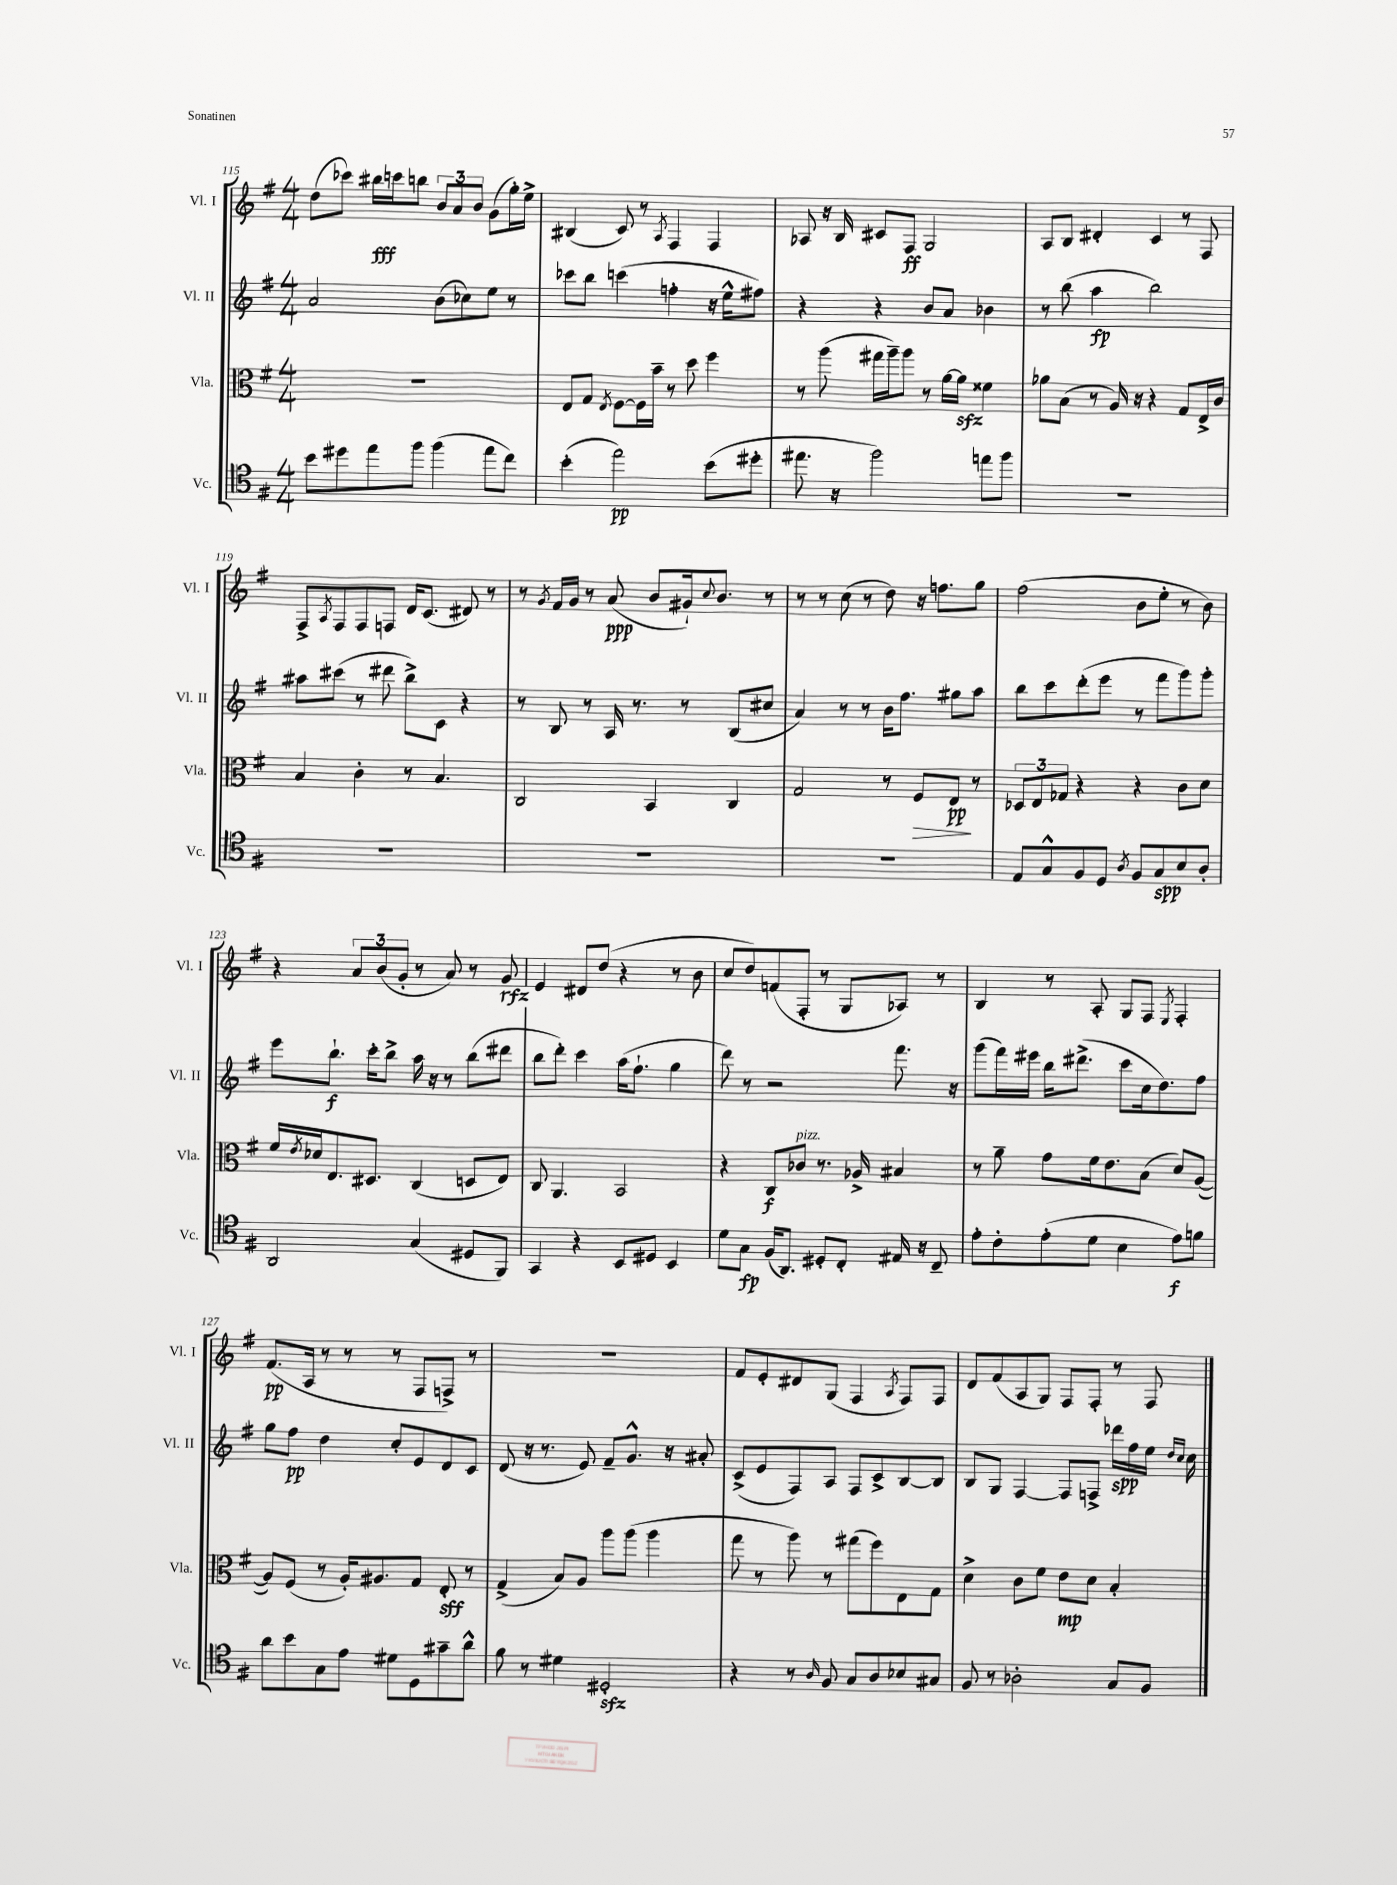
<<
\new StaffGroup <<
\new Staff = "s0" \with { instrumentName = "Vl. I" shortInstrumentName = "Vl. I" } {
    \clef treble \key g \major \numericTimeSignature \time 4/4
    d''8( ces'''8) bis''16\fff c'''16 b''8 \tuplet 3/2 { b'8 a'8 b'8 } g'8( g''16-.) e''16-> |
    bis4( c'8) r8 \acciaccatura { a8 } fis4 fis4 |
    aes8 r16 b16 cis'8 fis8\ff g2 |
    a8 b8 dis'4-. c'4 r8 fis8 |
    fis8-> \acciaccatura { a8 } fis8 fis8 f8 d'16 c'8.( dis'8) r8 |
    r8 \acciaccatura { g'8 } fis'16 g'16 r8 a'8\ppp( b'8 gis'16-!) \appoggiatura { c''8 } b'8. r8 |
    r8 r8 c''8( r8 d''8) r16 f''8. g''8 |
    fis''2( b'8 e''8-. r8 b'8) |
    r4 \tuplet 3/2 { a'8 b'8( g'8-. } r8 a'8) r8 g'8\rfz |
    e'4 dis'8 d''8( r4 r8 b'8 |
    c''8 d''8) f'8( fis8-. r8 g8 aes8) r8 |
    b4 r8 a8-. g8 fis8 \acciaccatura { e8 } fis4-. |
    fis'8.\pp( a16 r8 r8 r8 fis8 f8->) r8 |
    R1 |
    fis'8 e'8-. dis'8 g8( fis4 \acciaccatura { a8 } fis8) fis8 |
    d'8 fis'8( a8 g8) fis8 fis8-. r8 fis8 \bar "|." |
}
\new Staff = "s1" \with { instrumentName = "Vl. II" shortInstrumentName = "Vl. II" } {
    \clef treble \key g \major \numericTimeSignature \time 4/4
    a'2 b'8( ces''8) e''8 r8 |
    ces'''8 b''8 c'''4( f''4-. r16 e''16-^ fis''8) |
    r4 r4 b'8 a'8 bes'4 |
    r8 b''8( a''4\fp b''2) |
    ais''8 cis'''8( r8 dis'''8 b''8->) c'8 r4 |
    r8 b8 r8 a16 r8. r8 b8( cis''8 |
    a'4) r8 r8 b'16 fis''8. gis''8 a''8 |
    b''8 c'''8 d'''8-.( e'''8 r8 fis'''8 g'''8) g'''8-. |
    e'''8 b''8.-!\f c'''16-. b''8-> a''16 r16 r8 b''8( dis'''8 |
    b''8 d'''8-.) c'''4 a''16( fis''8.-! g''4 |
    d'''8) r8 r2 fis'''8. r16 |
    g'''8( fis'''16) eis'''16 b''16 dis'''8.->( c'''8 c''16 d''8.) fis''8 |
    g''8 fis''8\pp d''4 c''8-. e'8 d'8 c'8 |
    d'8( r16 r8. e'8) fis'8-- g'8.-^ r16 ais'8-. |
    c'8->( e'8 fis8) a8 fis8 c'8-> b8~ b8 |
    b8 g8 fis4~ fis8 f8-> des'''16\spp fis''16 e''16 \grace { d''16 c''16 } c''16 \bar "|." |
}
\new Staff = "s2" \with { instrumentName = "Vla." shortInstrumentName = "Vla." } {
    \clef alto \key g \major \numericTimeSignature \time 4/4
    R1 |
    e8 g8 \acciaccatura { e8 } fis8~ fis16 b'16-- r8 d''8 fis''4 |
    r8 a''8( gis''16 a''16--) a''8 r8 a'16~ a'16\sfz fisis'4 |
    aes'8 b8( r8 a16) r16 r4 g8 e16-> c'16 |
    b4 c'4-. r8 b4. |
    c2 b,4 c4 |
    g2 r8 fis8\> e8\pp\! r8 |
    \tuplet 3/2 { des8 e8 ges8 } r4 r4 c'8 d'8 |
    fis'16 \acciaccatura { e'8 } des'16 e8. dis8. c4( d8 e8) |
    c8 a,4. b,2 |
    r4 c8\f ces'8^\markup { \italic "pizz." } r8. aes16-> bis4 |
    r8 a'8-- g'8 fis'16 e'8. b8( d'8) a8~( |
    a8) fis8( r8 a16-.) ais8. g8 e8-.\sff r8 |
    g4->( b8) a8 a''8 a''8( a''4 |
    g''8 r8 a''8) r8 gis''8( fis''8) e8 g8 |
    d'4-> c'8 fis'8 e'8\mp d'8 b4-. \bar "|." |
}
\new Staff = "s3" \with { instrumentName = "Vc." shortInstrumentName = "Vc." } {
    \clef tenor \key g \major \numericTimeSignature \time 4/4
    b'8 dis''8 e''8 fis''8 fis''4( e''8 c''8) |
    b'4-.( e''2\pp) b'8( dis''8-. |
    eis''8. r16 fis''2) e''8 fis''8 |
    R1 |
    R1 |
    R1 |
    R1 |
    e8 g8-^ fis8 d8 \acciaccatura { a8 } fis8 g8\spp b8 a8-. |
    a,2 g4( dis8 fis,8) |
    g,4 r4 b,8 dis8 b,4 |
    d'8 g8\fp fis16( a,8.) dis8-. c8-. eis16 r16 c8-- |
    e'8-. c'8-. e'8-.( d'8 b4 e'8\f) f'8 |
    a'8 b'8 g8 e'8 dis'8 d8 gis'8-- a'8-^ |
    fis'8 r8 dis'4 dis2-.\sfz |
    r4 r8 \grace { a16 } fis8 g8 a8 bes8 gis8 |
    fis8 r8 aes2-. g8 fis8 \bar "|." |
}
>>
>>
\layout { \context { \Score currentBarNumber = #115 } }
